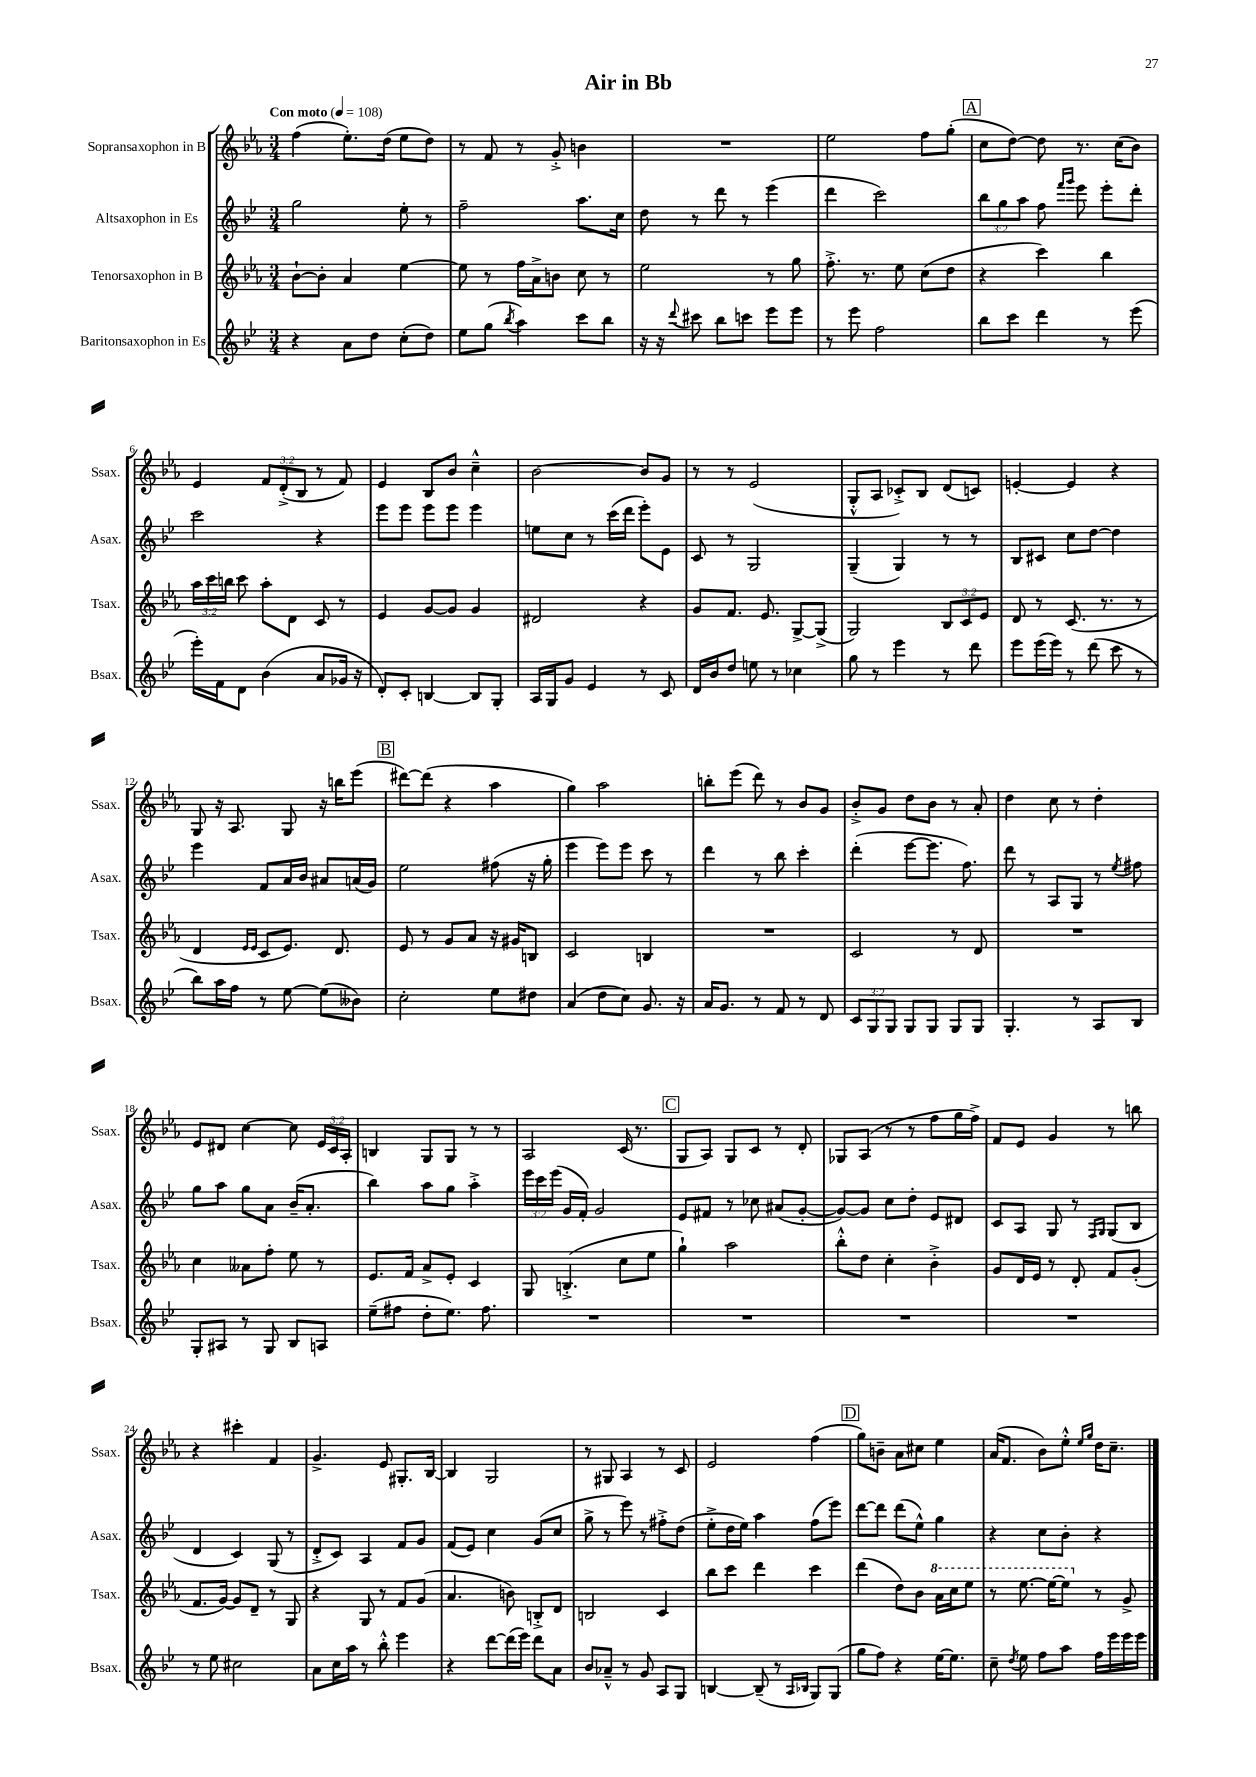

**kern	**kern	**kern	**kern
*staff4	*staff3	*staff2	*staff1
*clefG2	*clefG2	*clefG2	*clefG2
*k[b-e-]	*k[b-e-a-]	*k[b-e-]	*k[b-e-a-]
*M3/4	*M3/4	*M3/4	*M3/4
*MM108	*MM108	*MM108	*MM108
4r	[8b-`\L	2gg\	(4ff\
.	8b-'\]J	.	.
8a\L	4a-/	.	8.ee-'\L)
8dd\J	.	.	.
.	.	.	(16dd\Jk
(8cc'\L	[4ee-\	8ee-'\	8ee-\L
8dd\J)	.	8r	8dd\J)
=	=	=	=
8ee-\L	8ee-\]	2ff~\	8r
(8gg\J	8r	.	8f/
8qbb-/	.	.	.
4aa\)	16ff\LL	.	8r
.	16a-^\J	.	.
.	8b\J	.	8g'^/
8ccc\L	8cc\	8.aa\L	4b\
8bb-\J	8r	.	.
.	.	16cc\Jk	.
=	=	=	=
16r	2ee-\	8dd\	2.r
16r	.	.	.
8qqddd/	.	.	.
8ccc#\	.	8r	.
8bb-\L	.	8ddd\	.
8ccc\J	.	8r	.
8eee-\L	8r	(4eee-\	.
8eee-\J	8gg\	.	.
=	=	=	=
8r	8.ff'^\	4ddd\	2ee-\
8eee-\	.	.	.
.	8.r	.	.
2ff\	.	2ccc\)	.
.	8ee-\	.	.
.	(8cc\L	.	8ff\L
.	8dd\J	.	(8gg'\J
=	=	=	=
8bb-\L	4r	12bb-\L	8cc\L
.	.	12gg\	.
8ccc\J	.	.	[8dd\J)
.	.	12aa\J	.
4ddd\	4ccc\)	8ff\	8dd\]
.	.	16qqfff/LL	.
.	.	16qqggg/JJ	.
.	.	8eee-\	8.r
8r	4bb-\	8eee-'\L	.
.	.	.	(16cc\LK
(8eee-\	.	8ddd'\J	8b-\J)
=	=	=	=
16eee-'\LL)	24aa-\LL	2ccc\	4e-/
.	24ccc\	.	.
16f\J	.	.	.
.	24bb\JJ	.	.
8d\J	8ccc\	.	.
(4b-\	8aa-'\L	.	12f/L
.	.	.	(12d'^/
.	8d\J	.	.
.	.	.	12B-/J
8a/L	8c/	4r	8r
16g-/Jk	8r	.	8f/)
16r	.	.	.
=	=	=	=
8d'/L)	4e-/	8eee-\L	4e-/
8c'/J	.	8eee-\J	.
[4B/	[8g/L	8eee-\L	8B-/L
.	8g/]J	8eee-\J	8b-/J
8B/]L	4g/	4eee-\	4cc~^^\
8G'/J	.	.	.
=	=	=	=
16A/LL	2d#/	8ee\L	[2b-\
16G/J	.	.	.
8g/J	.	8cc\J	.
4e-/	.	8r	.
.	.	(16ccc\LL	.
.	.	16ddd\JJ	.
8r	4r	8eee-'\L)	8b-/]L
8c/	.	8e-\J	8g/J
=	=	=	=
16d/LL	8g/L	8c/	8r
16b-/J	.	.	.
8dd/J	8.f/J	8r	8r
8ee\	.	2G/	(2e-/
.	8.e-/	.	.
8r	.	.	.
4cc-\	[8G^/L	.	.
.	(8G^/]J	.	.
=	=	=	=
8gg\	2G/)	(4G~/	8G'^^/L
8r	.	.	8A-/J
4eee-\	.	4G/)	8c-'^/L)
.	.	.	8B-/J
8r	12B-/L	8r	(8d/L
.	12c/	.	.
8ddd\	.	8r	8c/J)
.	12e-/J	.	.
=	=	=	=
8eee-\L	8d/	8B-/L	[4e'/
(16eee-\L	8r	8c#/J	.
16eee-\JJ)	.	.	.
8r	(8.c/	8cc\L	4e/]
(8ddd\	.	[8dd\J	.
.	8.r	.	.
8ccc\	.	4dd\]	4r
8r	8r	.	.
=	=	=	=
8bb-\L)	4d/	4eee-\	8G/
16aa\L	.	.	16r
16ff\JJ	.	.	8.A-/
.	16qqe-/LL	.	.
.	16qqe-/JJ	.	.
8r	8c/L	8f/L	.
[8ee-\	8.e-/J)	16a/L	8G/
.	.	16b-/JJ	.
(8ee-\]L	.	8a#/L	16r
.	8.d/	.	16bb\LK
8b--\J)	.	(16a/L	(8eee-\J
.	.	16g/JJ)	.
=	=	=	=
2cc'\	8e-/	2ee-\	[8ddd#\L)
.	8r	.	(8ddd#\]J
.	8g/L	.	4r
.	8a-/J	.	.
8ee-\L	16r	(8ff#\	4aa-\
.	16g#/LK	.	.
8dd#\J	8B/J	16r	.
.	.	16gg'\	.
=	=	=	=
(4a/	2c/	4eee-\	4gg\)
8dd\L	.	8eee-\L)	2aa-\
8cc\J)	.	8eee-\J	.
8.g/	4B/	8ccc\	.
.	.	8r	.
16r	.	.	.
=	=	=	=
16a/LK	2.r	4ddd\	8bb'\L
8.g/J	.	.	.
.	.	.	(8eee-\J
8r	.	8r	8ddd\)
8f/	.	8bb-\	8r
8r	.	4ccc'\	8b-/L
8d/	.	.	8g/J
=	=	=	=
12c/L	2c/	(4ddd'\	8b-'^/L
12G/	.	.	.
.	.	.	8g/J
12G/J	.	.	.
8G/L	.	[8eee-\L	8dd\L
8G/J	.	8.eee-\]J	8b-\J
8G/L	8r	.	8r
.	.	8.ff\)	.
8G/J	8d/	.	8a-'/
=	=	=	=
4.G'/	2.r	8ddd\	4dd\
.	.	8r	.
.	.	8A/L	8cc\
8r	.	8G/J	8r
8A/L	.	8r	4dd'\
.	.	8qee-/	.
8B-/J	.	8ff#\	.
=	=	=	=
8G'/L	4cc\	8gg\L	8e-/L
8A#/J	.	8aa\J	8d#/J
8r	8a--\L	8gg\L	[4cc\
8G/	8ff'\J	8a\J	.
8B-/L	8ee-\	(16b-~/LK	8cc\]
.	.	8.a'/J	.
8A/J	8r	.	24e-/LL
.	.	.	24c/
.	.	.	24A-'/JJ
=	=	=	=
(8ee-~\L	8.e-/L	4bb-\)	4B/
8ff#\J	.	.	.
.	16f/Jk	.	.
8dd'\L	8a-^/L	8aa\L	8G/L
8.ee-\J)	8e-'/J	8gg\J	8G/J
.	4c/	4aa'^\	8r
8.ff#\	.	.	.
.	.	.	8r
=	=	=	=
2.r	8G/	24eee-\LL	2A-/
.	.	24ccc\	.
.	.	(24eee-\JJ	.
.	(4.B'^/	16g/LL	.
.	.	16f'/JJ)	.
.	.	2g/	.
.	8cc\L	.	(16c/
.	.	.	8.r
.	8ee-\J	.	.
=	=	=	=
2.r	4gg`\)	8e-/L	8G/L
.	.	8f#/J	8A-/J)
.	2aa-\	8r	8G/L
.	.	8cc-\	8c/J
.	.	(8a#/L	8r
.	.	[8g'/J	8d'/
=	=	=	=
2.r	8bb-'^^\L	8g/_L)	8G-/L
.	8dd\J	8g/]J	(8A-/J
.	4cc'\	8cc\L	8r
.	.	8dd'\J	8r
.	4b-'^\	8e-/L	8ff\L
.	.	8d#/J	16gg\L
.	.	.	16ff^\JJ)
=	=	=	=
2.r	8g/L	8c/L	8f/L
.	16d/L	8A/J	8e-/J
.	16e-/JJ	.	.
.	8r	8G/	4g/
.	8d'/	8r	.
.	.	16qqF/LL	.
.	.	16qqG/JJ	.
.	8f/L	(8G/L	8r
.	(8g'/J	8B-/J	8bb\
=	=	=	=
8r	8.f/L	4d/	4r
8ee-\	.	.	.
.	[16g/Jk)	.	.
2cc#\	8g/]L	4c/)	4ccc#'\
.	8d~/J	.	.
.	8r	(8G/	4f/
.	8G/	8r	.
=	=	=	=
8a\L	4r	8d'^/L	4.g^/
16cc\L	.	8c/J)	.
16aa\JJ	.	.	.
8r	8G/	4A/	.
8bb-'^^\	8r	.	8e-/
4eee-\	8f/L	8f/L	8.G#'/L
.	(8g/J	8g/J	.
.	.	.	[16B-/Jk
=	=	=	=
4r	4.a-/	(8f/L	4B-/]
.	.	8e-/J)	.
[8ddd\L	.	4cc\	2G/
(16ddd\]L	8b\)	.	.
16eee-\JJ)	.	.	.
8ddd\L	8B'^/L	(8g/L	.
8a\J	8d/J	8cc/J	.
=	=	=	=
8b-/L	2B/	8gg^\	8r
8a-~^^/J	.	8r	8G#/
8r	.	8eee-\)	4A-/
8g/	.	8r	.
8A/L	4c/	8ff#'^\L	8r
8G/J	.	(8dd\J	8c/
=	=	=	=
[4B/	8bb-\L	8ee-'^\L	2e-/
.	8ccc\J	16dd\L	.
.	.	16ee-\JJ)	.
(8B~/]	4ddd\	4aa\	.
8r	.	.	.
16qqA/LL	.	.	.
16qqB-/JJ	.	.	.
8G/L)	4ccc\	(8ff\L	(4ff\
(8G/J	.	8eee-\J)	.
=	=	=	=
8gg\L	(4ddd\	[8ddd\L	8gg\L)
8ff\J)	.	8ddd\]J	8b~\J
4r	8dd\L)	(8ddd\L	8a-\L
.	8b-\J	8ee-^^\J)	8cc#\J
[16ee-\LK	16aa-\LL	4gg\	4ee-\
8.ee-\]J	16ccc\J	.	.
.	8eee-\J	.	.
=	=	=	=
8cc~\	8r	4r	(16a-/LK
.	.	.	8.f/J
8qdd/	.	.	.
8ee-\	[8.eee-\	.	.
8ff\L	.	8cc\L	8b-\L)
.	16eee-\_LK	.	.
8aa\J	8eee-\]J	8b-'\J	8ee-'^^\J
.	.	.	16qqee-/LL
.	.	.	16qqgg/JJ
16ff\LL	8r	4r	16dd\LK
16eee-\	.	.	8.cc~\J
16eee-\	8g^/	.	.
16eee-\JJ	.	.	.
==	==	==	==
*-	*-	*-	*-
